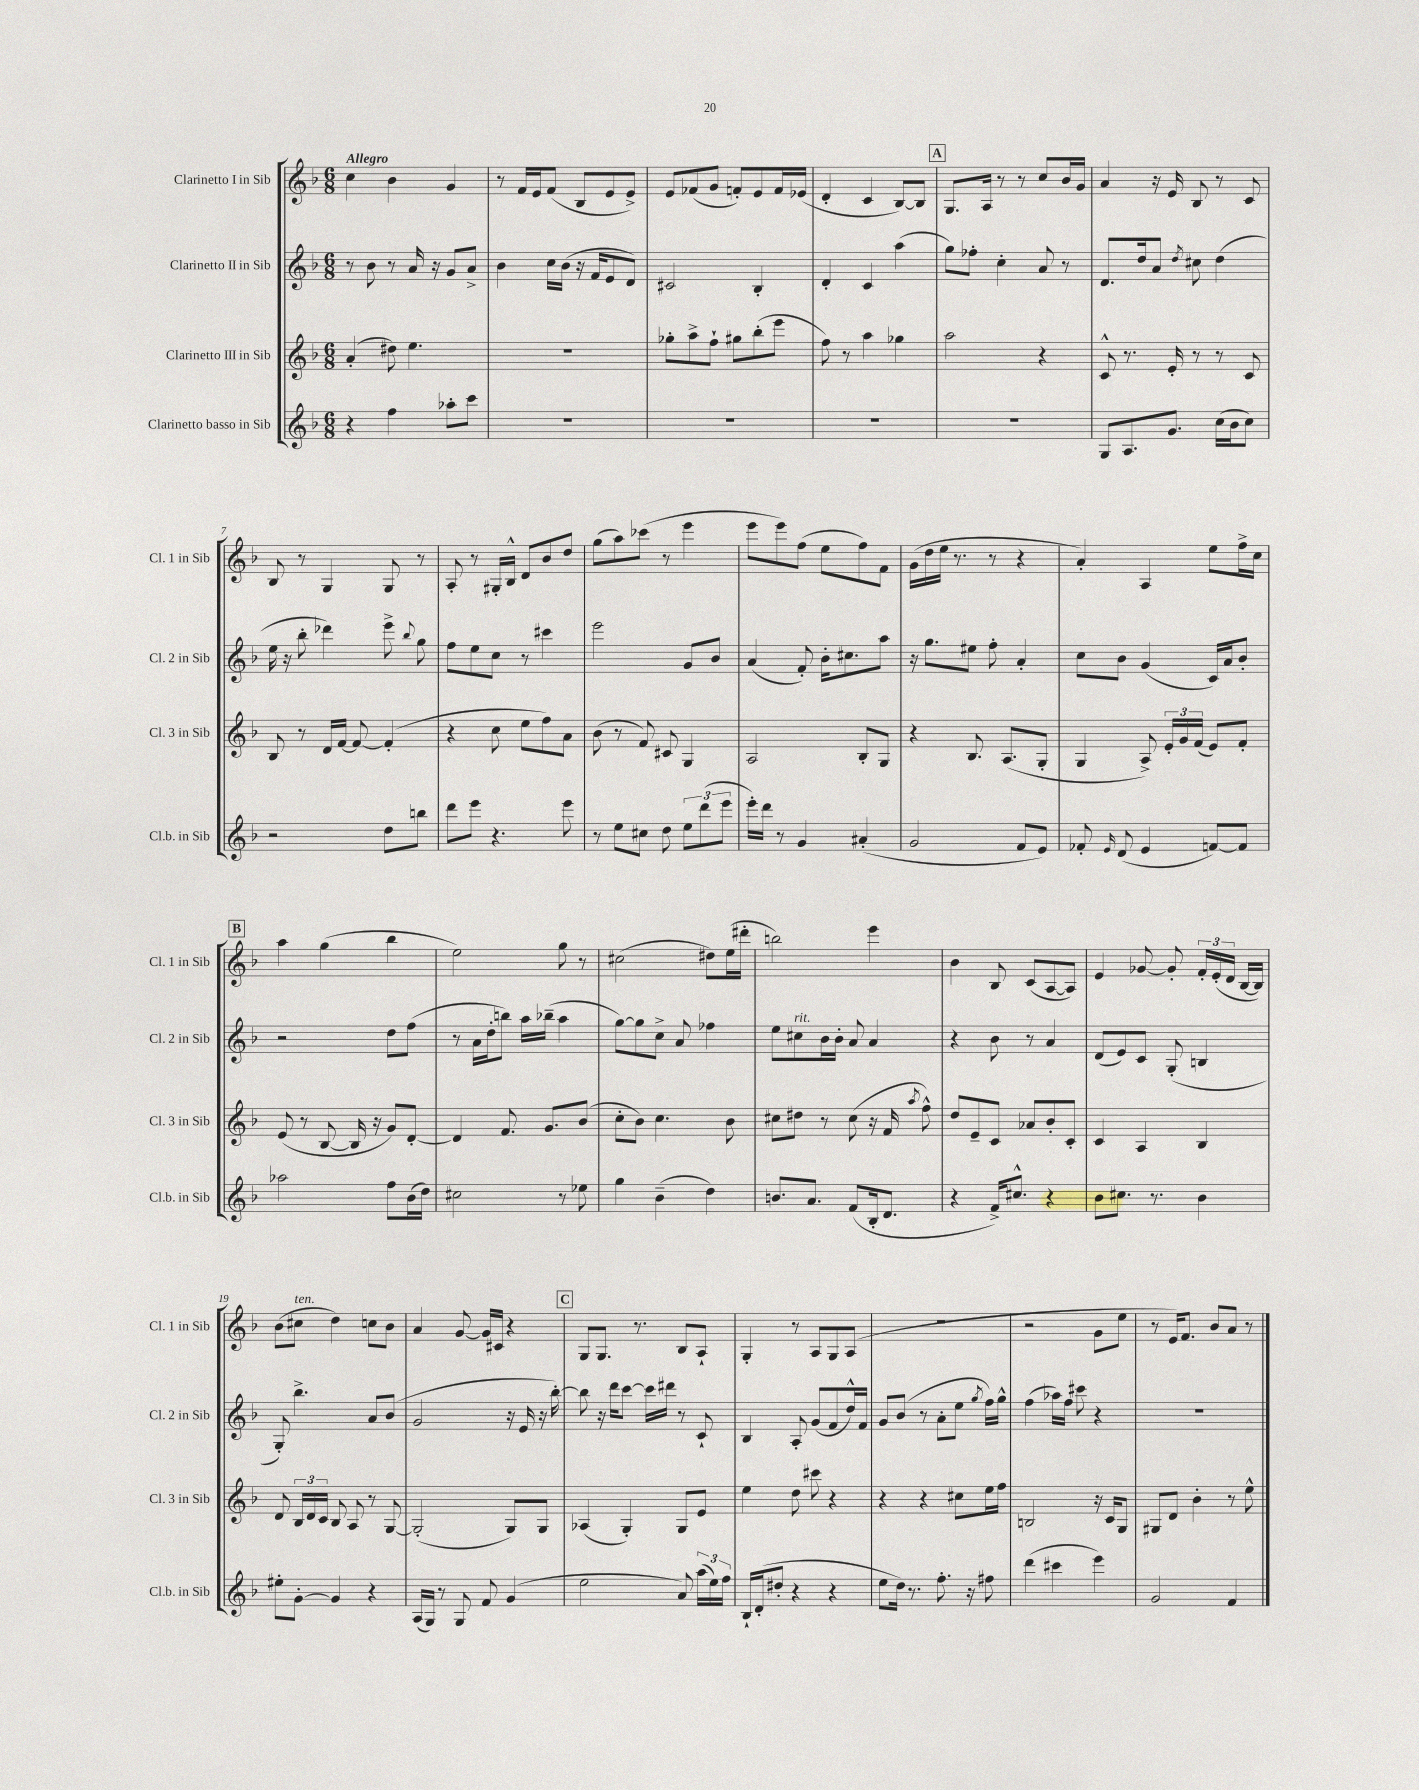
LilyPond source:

<<
\new StaffGroup <<
\new Staff = "s0" \with { instrumentName = "Clarinetto I in Sib" shortInstrumentName = "Cl. 1 in Sib" } {
    \clef treble \key f \major \numericTimeSignature \time 6/8 \tempo "Allegro"
    \autoBeamOff c''4 bes'4 g'4 |
    r8 f'16[ e'16 f'8]( bes8[ e'8 e'8]->) |
    e'8[ fes'8( g'8] f'8[-.) e'8 f'16 ees'16]( |
    d'4-. c'4 bes8[~) bes8] |
    \mark \markup { \box "A" } g8.[ a16] r8 r8 c''8[ bes'16 g'16] |
    a'4 r16 e'16 bes8 r8 c'8 |
    bes8 r8 g4 g8 r8 |
    a8-. r8 gis16[-. bes16]-^ d'8[ bes'8 d''8] |
    g''8[( a''8) ces'''8]( r8 e'''4 |
    e'''8[ e'''8) f''8]( e''8[ f''8) f'8] |
    g'16[( d''16 e''16] r8. r8 r4 |
    a'4-.) a4 e''8[ f''16-> c''16] |
    \mark \markup { \box "B" } a''4 g''4( bes''4 |
    e''2) g''8 r8 |
    cis''2( dis''8[) e''16( dis'''16]-. |
    b''2) e'''4 |
    bes'4 bes8 c'8[( a8~ a8]) |
    e'4 ges'8~ ges'8-. \tuplet 3/2 { f'16[-. e'16-.( d'16] } bes16[~ bes16]) |
    bes'8[( cis''8]^\markup { \italic "ten." } d''4) c''8[ bes'8] |
    a'4 g'8~ g'16[ cis'16] r4 |
    \mark \markup { \box "C" } g8[ g8.] r8. bes8[ a8]-! |
    g4-. r8 a8[ g8 a8]( |
    R2. |
    r2 g'8[ e''8] |
    r8 e'16[) f'8.] bes'8[ a'8] r8 \bar "|." |
}
\new Staff = "s1" \with { instrumentName = "Clarinetto II in Sib" shortInstrumentName = "Cl. 2 in Sib" } {
    \clef treble \key f \major \numericTimeSignature \time 6/8
    \autoBeamOff r8 bes'8 r8 a'16 r16 g'8[ a'8]-> |
    bes'4 c''16[ bes'16]( r16 f'16[ e'8 d'8]) |
    cis'2 bes4-. |
    d'4-. c'4 a''4( |
    \mark \markup { \box "A" } g''8[) fes''8]-. c''4-. a'8 r8 |
    d'8.[ d''16 a'8] \acciaccatura { d''8 } cis''8 d''4( |
    e''16 r16 bes''8-. des'''4) e'''8-> \appoggiatura { bes''8 } g''8 |
    f''8[ e''8 c''8] r8 cis'''4 |
    e'''2 g'8[ bes'8] |
    a'4( f'8-.) bes'16[-. cis''8. a''8] |
    r16 g''8.[ eis''8] f''8-. a'4-. |
    c''8[ bes'8] g'4( c'16[) a'16 bes'8]-. |
    \mark \markup { \box "B" } r2 d''8[ f''8]( |
    r8 a'16[ d''16-. b''8]) a''16[ bes''16]--( a''4 |
    g''8[~) g''8 c''8]-> a'8 fes''4 |
    e''8[ cis''8^\markup { \italic "rit." } bes'16 bes'16]-. a'8 a'4 |
    r4 bes'8 r8 a'4 |
    d'8[( e'8) c'8] g8-.( b4 |
    g8-.) bes''4.-> a'8[ bes'8]( |
    g'2 r16 e'16 r16 bes''16~-.) |
    \mark \markup { \box "C" } bes''8 r16 d'''16[ c'''8]~ c'''16[ dis'''16] r8 c'8-! |
    bes4 a8-. g'8[( f'8 d''16-^) f'16] |
    g'8[ bes'8]( r8 a'8[-. e''8] \acciaccatura { g''8 } f''16[) g''16]-^ |
    f''4( aes''16[) f''16] cis'''8 r4 |
    R2. \bar "|." |
}
\new Staff = "s2" \with { instrumentName = "Clarinetto III in Sib" shortInstrumentName = "Cl. 3 in Sib" } {
    \clef treble \key f \major \numericTimeSignature \time 6/8
    \autoBeamOff a'4-.( dis''8) e''4. |
    R2. |
    ges''8[-. a''8-> f''8]-! gis''8[ bes''8-.( e'''8] |
    f''8) r8 a''4 ges''4 |
    \mark \markup { \box "A" } a''2 r4 |
    c'8-^ r8. e'16-. r8 r8 c'8 |
    bes8 r8 d'16[ f'16]~ f'8~ f'4-.( |
    r4 c''8 e''8[ f''8) a'8] |
    bes'8( r8 f'8) cis'8 g4 |
    a2 bes8[-. g8] |
    r4 bes8. a8.[( g8]-. |
    g4 a8->) \tuplet 3/2 { e'16[-. g'16 f'16]( } e'8[) f'8]-. |
    \mark \markup { \box "B" } e'8( r8 bes8~ bes16 r16 g'8[) d'8]~-. |
    d'4 f'8. g'8.[ bes'8]( |
    c''8[-. bes'8]) c''4. bes'8 |
    cis''8[ dis''8] r8 cis''8( r16 f'16 \acciaccatura { a''8 } f''8-^) |
    d''8[ e'8-- c'8] aes'8[ bes'8-. c'8]-. |
    c'4 a4 bes4 |
    d'8 \tuplet 3/2 { bes16[ d'16 c'16] } bes8 a8 r8 g8~ |
    g2-.( g8[) g8] |
    \mark \markup { \box "C" } aes4( g4-.) g8[ e'8] |
    e''4 d''8 cis'''8 r4 |
    r4 r4 cis''8[ e''16 f''16] |
    b2 r16 c'16[ g8] |
    gis8[ d'8] bes'4-. r8 e''8-^ \bar "|." |
}
\new Staff = "s3" \with { instrumentName = "Clarinetto basso in Sib" shortInstrumentName = "Cl.b. in Sib" } {
    \clef treble \key f \major \numericTimeSignature \time 6/8
    \autoBeamOff r4 f''4 aes''8[-. c'''8] |
    R2. |
    R2. |
    R2. |
    \mark \markup { \box "A" } R2. |
    g8[ a8. g'8.] c''16[( bes'16 c''8]) |
    r2 d''8[ b''8] |
    d'''8[ e'''8] r4. e'''8 |
    r8 e''8[ cis''8] d''8 \tuplet 3/2 { e''8[ d'''8( e'''8] } |
    e'''16[-.) d'''16] r8 g'4 ais'4-.( |
    g'2 f'8[ e'8]) |
    fes'8-. \grace { e'16 } d'8( e'4 f'8[~) f'8] |
    \mark \markup { \box "B" } aes''2 f''8[ bes'16( d''16]) |
    cis''2 r8 ees''8 |
    g''4 bes'4--( d''4) |
    b'8.[ a'8.] f'8[( bes16-. d'8.] |
    r4 f'16[->) cis''8.]-^ r4 |
    bes'8[ cis''8.] r8. bes'4 |
    eis''8[-. g'8]~-. g'4 r4 |
    a16[( g16]) r8 g8 f'8 g'4( |
    \mark \markup { \box "C" } e''2 a'8) \tuplet 3/2 { a''16[( e''16) f''16] } |
    bes16[-! d'16-.( dis''8]-. r4 r4 |
    e''8[ d''16]) r8. f''8.-. r16 fis''8 |
    d'''4( cis'''4 e'''4) |
    g'2 f'4 \bar "|." |
}
>>
>>
